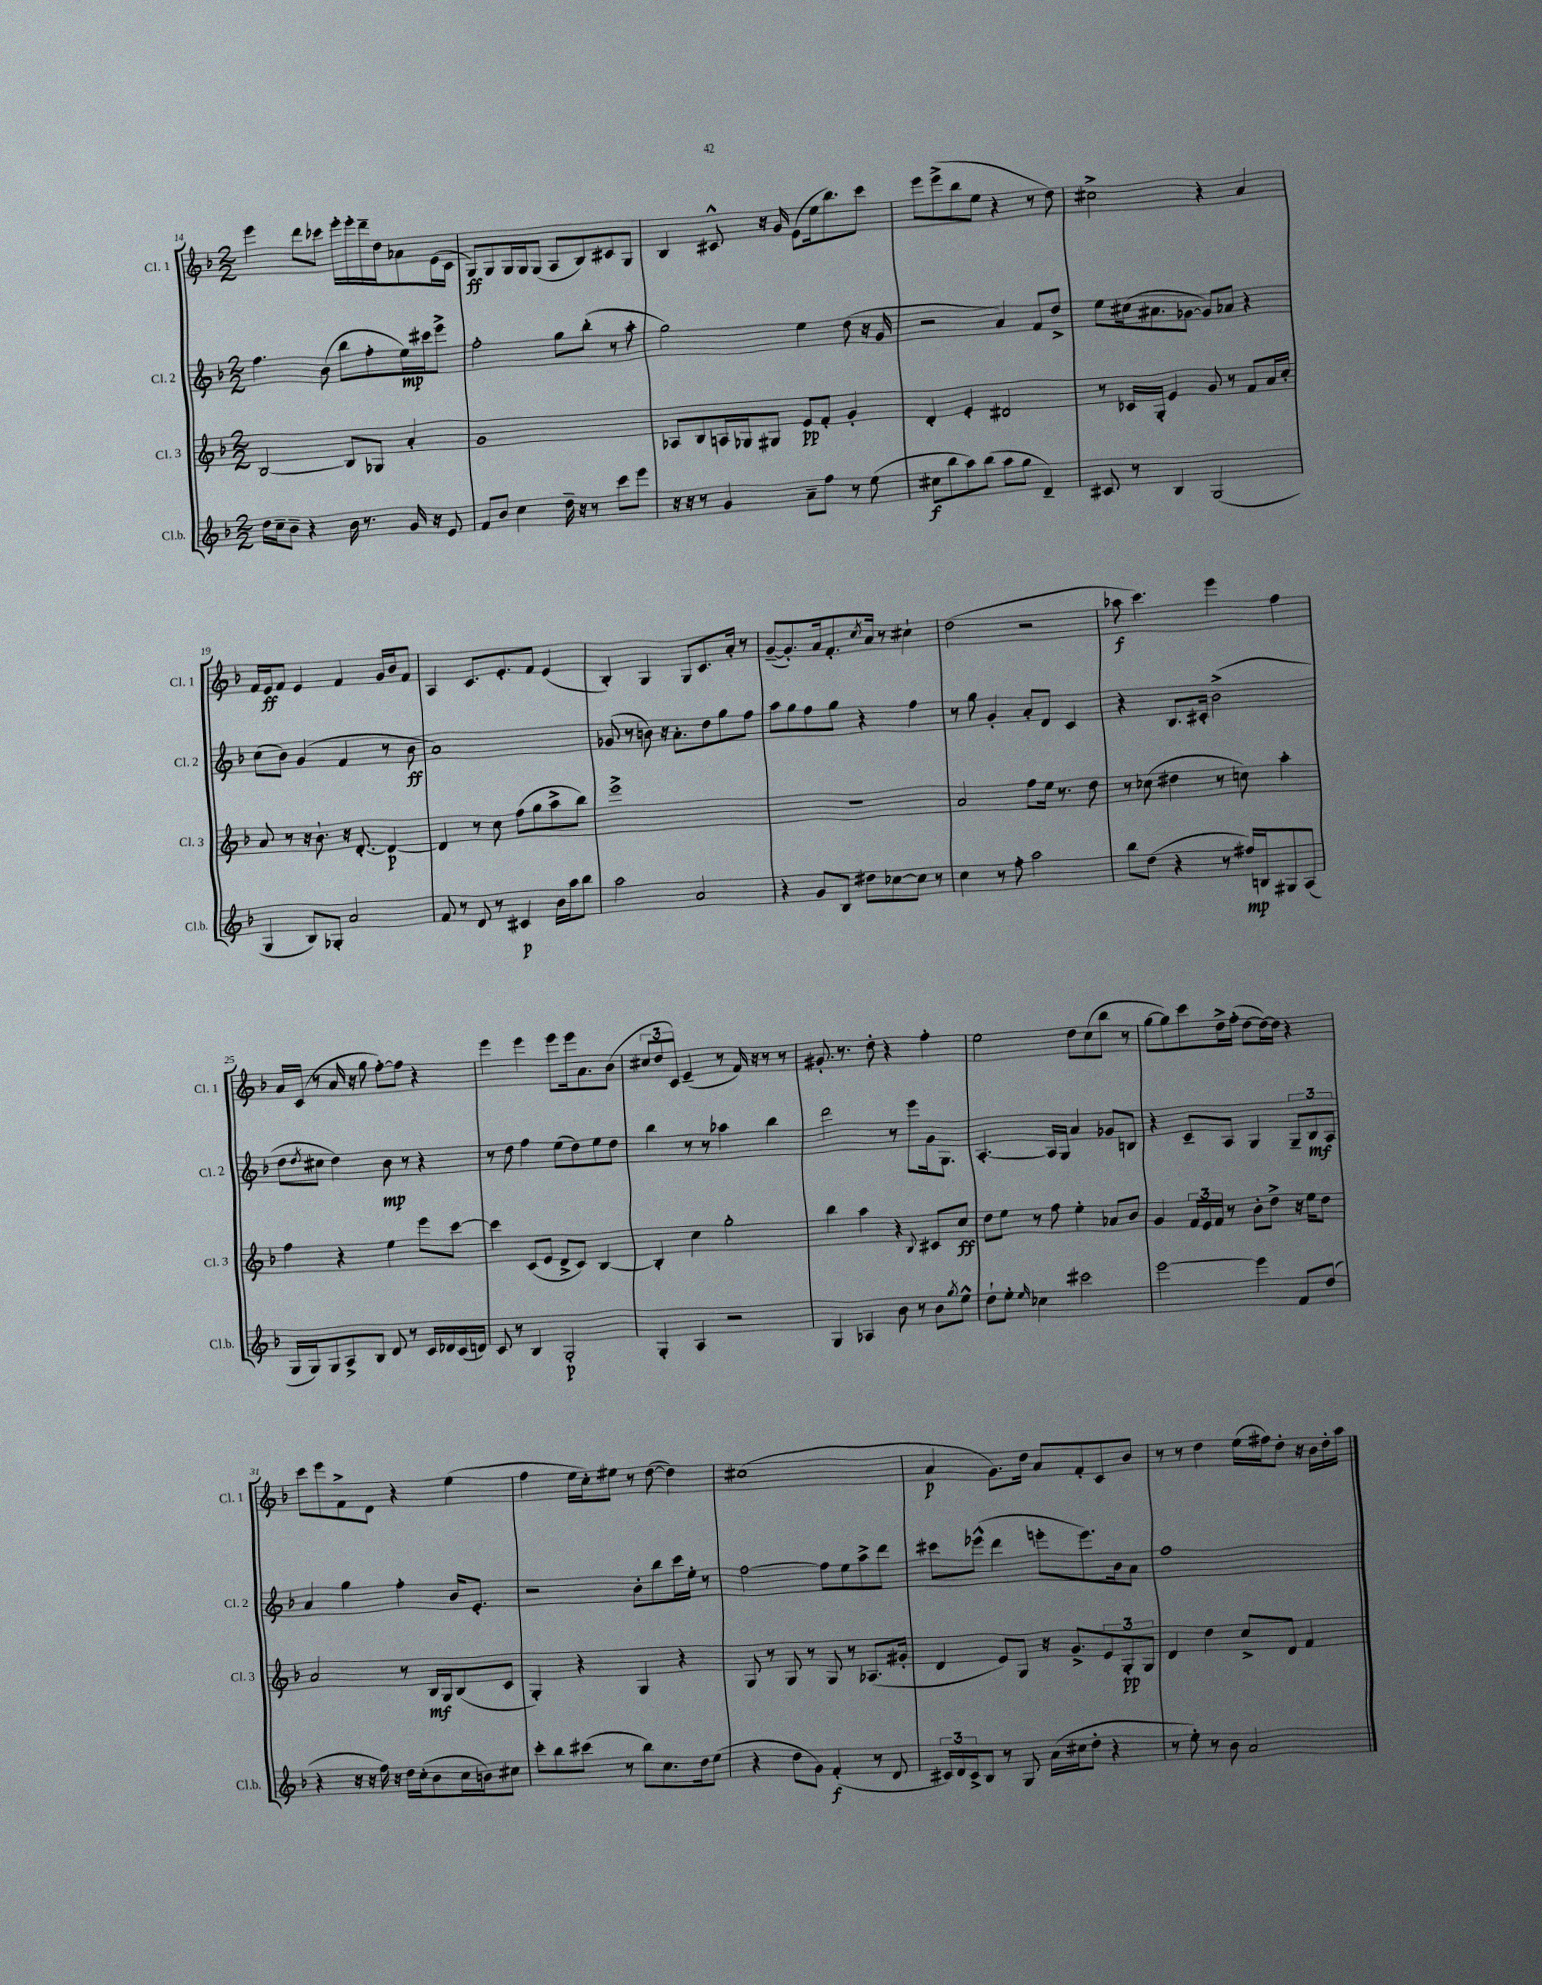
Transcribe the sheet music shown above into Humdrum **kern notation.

**kern	**kern	**kern	**kern
*staff4	*staff3	*staff2	*staff1
*clefG2	*clefG2	*clefG2	*clefG2
*k[b-]	*k[b-]	*k[b-]	*k[b-]
*M2/2	*M2/2	*M2/2	*M2/2
16dd\LL	[2B-/	4.ff\	4eee\
16cc~\J	.	.	.
8b-~\J	.	.	.
4r	.	.	8ddd\L
.	.	(8b-\	8ccc-\J
16b-\	8B-/]L	8bb-\L	16eee'\LL
8.r	.	.	16eee'\
.	8G-/J	8ff'\	16ddd~\
.	.	.	16dd\J
16g/	4a'/	16ee\L)	8a-\
16r	.	16ccc#\J	.
8e/	.	8eee^\J	(16e\L
.	.	.	16c\JJ
=	=	=	=
8f/L	1g	2ff'\	8G/L)
8b-/J	.	.	8G/
4cc\	.	.	16G/L
.	.	.	16G/J
.	.	.	(8G/J
16dd~\	.	8gg\L	8A/L
16r	.	.	.
8r	.	(8bb-'\J	8B-/)
8ccc\L	.	8r	8c#/
8eee\J	.	8aa'\	8G/J
=	=	=	=
16r	8A-/L	2gg\)	4B-/
16r	.	.	.
8r	8B-/	.	.
4g/	16A/L	.	8c#^^/
.	16G-/J	.	.
.	8G#/J	.	16r
.	.	.	16g/
8a~\L	8e/L	4ee\	(8e\L
8ff\J	8f'/J	.	16ee\k
.	.	.	8.bb-\)
8r	4g'/	(8dd\	.
(8ee\	.	16r	8ccc\J
.	.	16g/	.
=	=	=	=
8cc#\L	4d'/	2r	8eee\L
8bb-\	.	.	(8eee^\
8aa\)	4e'/	.	8bb-\
(8bb-\J	.	.	8ee\J
8aa\L	2d#/	4a/)	4r
8gg\J	.	.	.
4d~/)	.	8f/L	8r
.	.	8dd^/J	8dd\)
=	=	=	=
8c#/	8r	8ee\L	2cc#^\
8r	16c-/LL	(16cc#\k	.
.	16G'/JJ	8.a#\	.
4B-/	4e/	.	.
.	.	[8g-\J	.
(2G/	8g/	8g-/]L)	4r
.	8r	8a-/J	.
.	8f/L	4r	4a/
.	16a/L	.	.
.	16cc'/JJ	.	.
=	=	=	=
4G/	8a/	(8cc\L	16f/LL
.	.	.	16e/J
.	8r	8b-\J)	8f/J
8B-/L)	16r	(4g/	4e/
.	8.b-`\	.	.
8G-'/J	.	.	.
2a/	16r	4f/	4f/
.	[8.d'/	.	.
.	4d/_	8r	16g/LL
.	.	.	16b-/J
.	.	8b-\	8f/J
=	=	=	=
8f/	4d/]	1a)	4A/
8r	.	.	.
8d/	8r	.	8.c/L
8r	8cc\	.	.
.	.	.	8.e'/
4c#/	(8ff\L	.	.
.	8gg\	.	8f/J
16b-\LL	8aa^\	.	(4e/
16aa\J	.	.	.
8bb-\J	8bb-\J)	.	.
=	=	=	=
2aa\	1eee^	(8g-/	4B-'/)
.	.	8r	.
.	.	8b\)	4G/
.	.	16r	.
.	.	8.a'\L	.
2a/	.	.	8G/L
.	.	8dd\	8.c/
.	.	8gg\	.
.	.	.	16a'/Jk
.	.	8ff\J	8r
=	=	=	=
4r	1r	8aa\L	([8g~/L
.	.	8gg\	8.g'/])
8g/L	.	8ff\	.
.	.	.	16a/k
8B-/J	.	8gg\J	8.f'/
8dd#\L	.	4r	.
.	.	.	8qcc/
.	.	.	16a/Jk
[8cc-\	.	.	8r
8cc-\]J	.	4ff\	4cc#`\
8r	.	.	.
=	=	=	=
4cc\	2a/	8r	(2dd\
.	.	8gg\	.
8r	.	4g'/	.
8ff'\	.	.	.
2aa\	8ff\L	8a'/L	2r
.	16ee\Jk	8d/J	.
.	8.r	.	.
.	.	4c/	.
.	8dd\	.	.
=	=	=	=
8bb-\L	8r	4r	8aa-\
(8dd\J	(8cc-\	.	4.ccc\)
4r	4dd#\	8.B-/L	.
.	.	16c#'/Jk	.
8r	8r	(2b-^\	4eee\
16ff#/LL)	8cc\)	.	.
16B/J	.	.	.
8G#/	4aa'\	.	4ff\
(8A/J	.	.	.
=	=	=	=
16G/LL	4ff\	8dd\L	16a/LL
16G/J)	.	.	(16c/JJ
.	.	8qdd/	.
8G/	.	8cc#\J	8r
8A^/	4r	4dd\)	16a/
.	.	.	16r
8B-/J	.	.	8gg\
8d/	4ee\	8b-\	[8ff'\L)
8r	.	8r	8ff\]J
16c/LL	8eee\L	4r	4r
16d-/	.	.	.
(16c/	[8ccc\J	.	.
16d/JJ)	.	.	.
=	=	=	=
8c/	4ccc\]	8r	4eee\
8r	.	8dd\	.
4B-/	(8c/L	4ff\	4eee\
.	8e/J	.	.
2G'/	8d^/L	(8ee\L	8eee\L
.	8c/J)	8dd\)	16eee\k
.	.	.	8.a\
.	[4B-/	8ee\	.
.	.	8dd\J	(8b-\J
=	=	=	=
4G'/	4B-'/]	4bb-\	12cc#/L
.	.	.	12dd/
.	.	.	12c/J)
4A/	4cc\	8r	(4e~/
.	.	8r	.
2r	2gg'\	4aa-\	8r
.	.	.	16f/)
.	.	.	16r
.	.	4bb-\	8r
.	.	.	8r
=	=	=	=
4G/	4bb-\	2ddd\	8.g#'/
.	.	.	8.r
4A-/	4aa\	.	.
.	.	.	8dd'\
8b-\	4r	8r	4r
8r	.	8eee\L	.
.	8qqB-/	.	.
8b-\L	8c#/L	16g\k	4ff'\
.	.	8.G\J	.
8qgg/	.	.	.
8ee^^\J	8cc/J	.	.
=	=	=	=
8dd`\L	8dd\L	[4.A'/	2ee\
8ee'\J	8ee\J	.	.
16qqee/	.	.	.
4cc-\	8r	.	.
.	8ff\	16A/]LL	.
.	.	16G/JJ	.
2ccc#\	4ee'\	4a/	8dd\L
.	.	.	(8cc\
.	8a-/L	8g-/L	8bb-\J
.	8b-/J	8B/J	8r
=	=	=	=
[2eee\	4g/	4r	[8gg\L
.	.	.	8gg\])
.	24f/LL	8c~/L	8ccc\
.	24e/	.	.
.	24f/JJ	.	.
.	8r	8A/J	16dd^\L
.	.	.	(16ff'\JJ
4eee\]	8b-'\L	4G/	[8dd\L
.	8dd^\J	.	16dd\_L)
.	.	.	16dd\]JJ
8f/L	16r	12G~/L	4r
.	16ee\LK	.	.
.	.	12B-/	.
(8dd/J	8dd\J	.	.
.	.	12A/J	.
=	=	=	=
4r	2a/	4a/	8ccc\L
.	.	.	8eee\
16r	.	4gg\	8f^\
16r	.	.	.
16ff\)	.	.	8d\J
16r	.	.	.
16dd\LL	8r	4ff'\	4r
(16cc'\J	.	.	.
8b-\	16B-/LL	.	.
.	16G/J	.	.
16cc\L	(8B-/	16b-/LK	(4ee\
16b\J)	.	8.e'/J	.
8cc#\J	8c/J	.	.
=	=	=	=
8ccc'\L	4G'/)	2r	4ff\
8bb-\	.	.	.
(8ccc#\J	4r	.	16ee\LL
.	.	.	16cc'\J)
8r	.	.	8ee#\J
8bb-\L)	4G/	8b-'\L	8r
8.cc\	.	8bb-\	([8dd\
.	4r	16ccc\L	4dd\])
16dd\k	.	16ee'\JJ	.
(8ee\J	.	8r	.
=	=	=	=
4r	8G/	[2ff\	(1cc#
.	8r	.	.
8dd\L	8G/	.	.
8g\J)	8r	.	.
(4f'/	8G/	8ff\]L	.
.	8r	8ee\	.
8r	(8.A-/L	8aa^\	.
8d/	.	8ddd\J	.
.	16g#'/Jk	.	.
=	=	=	=
24c#/LL)	4d/	8ccc#\L	4a/
24d/	.	.	.
24c#^/J	.	.	.
8B-/J	.	(8eee-^^\J	.
8r	8e/L)	4ddd\	8.g\L)
8G/	8G/J	.	.
.	.	.	16dd\Jk
(16a\LL	16r	8eee'\L	8a/L
16cc#\J	8.g^/L	.	.
8dd'\J	.	8.eee\)	8f'/
4r	12e/	.	8c/
.	.	16b-\k	.
.	12G'/	.	.
.	.	8a\J	8b-/J
.	12G/J	.	.
=	=	=	=
8r	4d/	1ff	8r
8ee'\)	.	.	8r
8r	4dd\	.	4dd\
8b-\	.	.	.
2a/	8cc^/L	.	(16ee\LL
.	.	.	16ff#\J)
.	8d/J	.	8dd'\J
.	4f/	.	16r
.	.	.	16b-\LL
.	.	.	16dd'\
.	.	.	16aa\JJ
==	==	==	==
*-	*-	*-	*-
